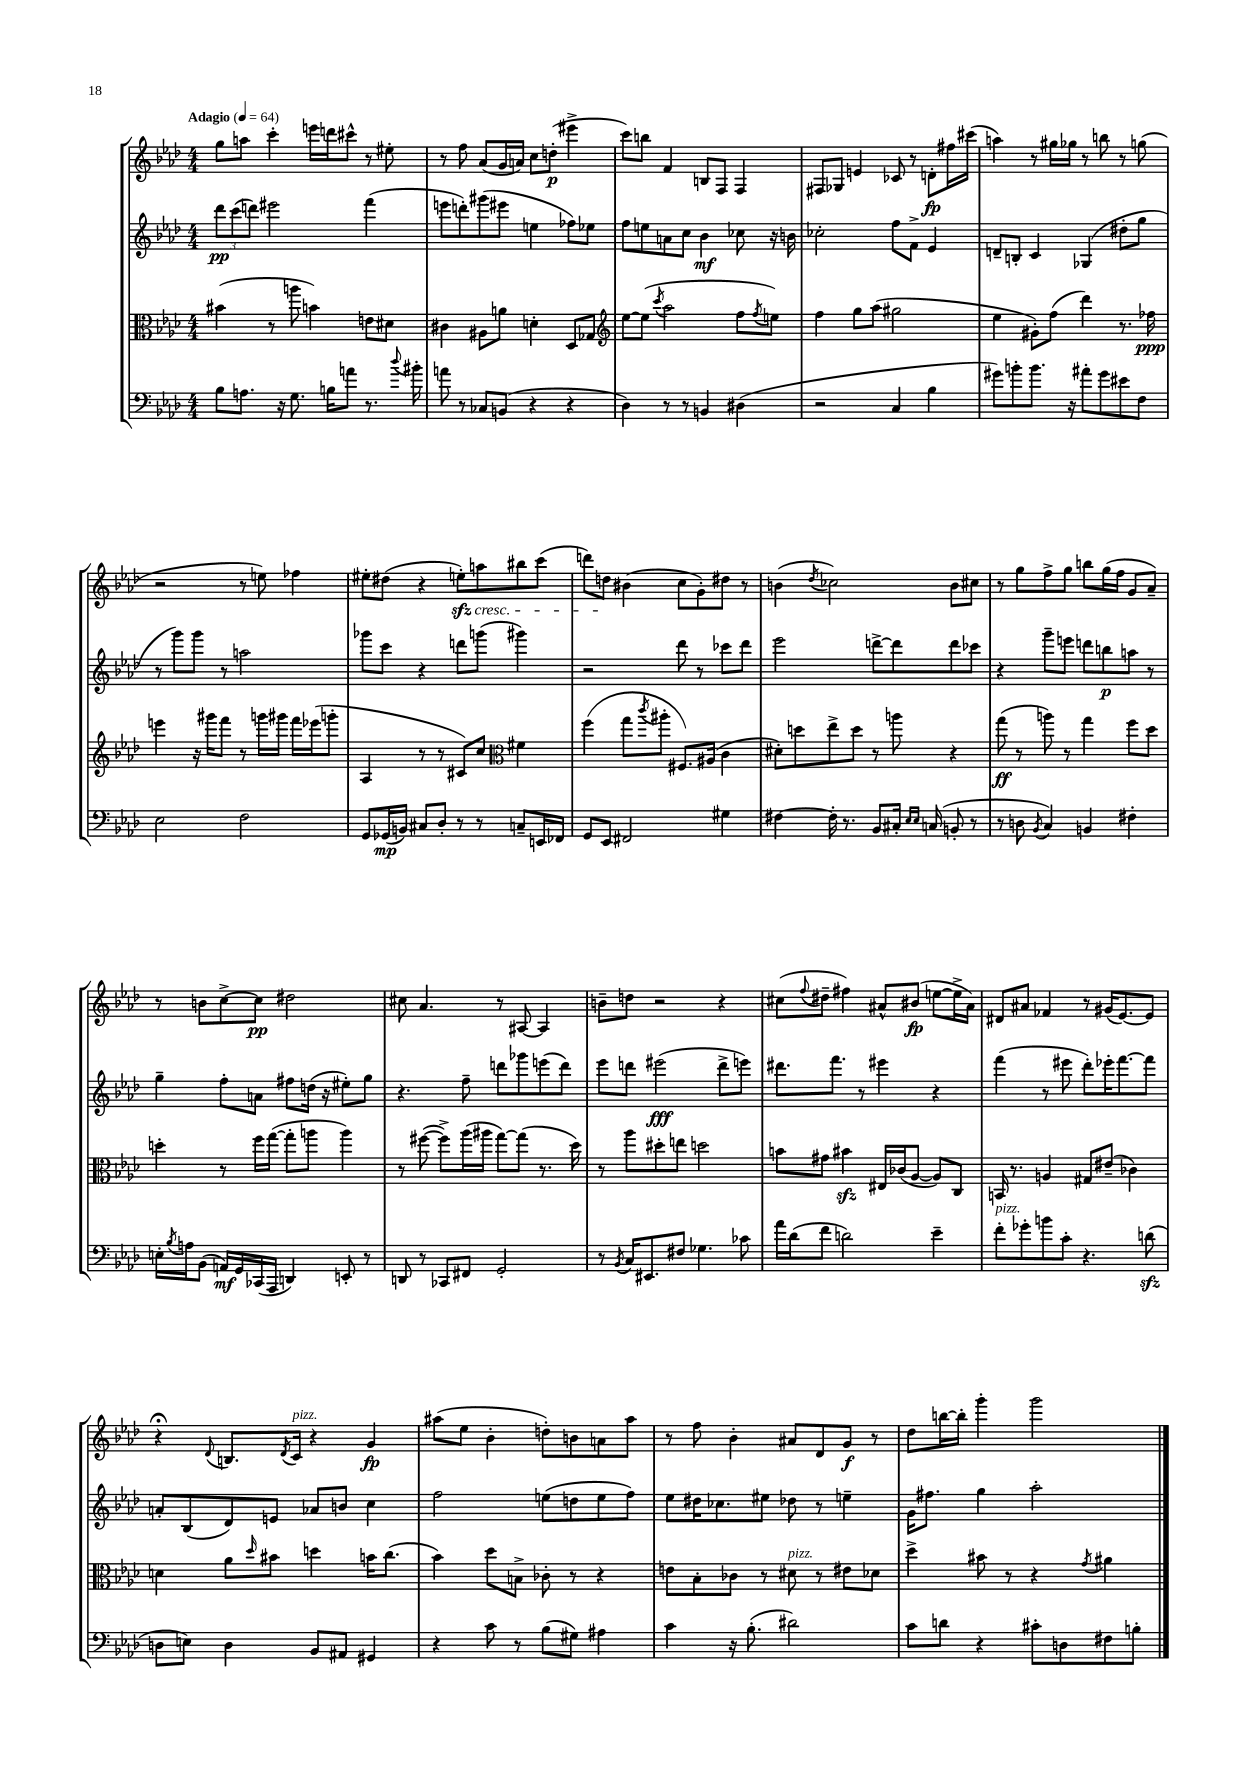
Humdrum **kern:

**kern	**kern	**kern	**kern
*staff4	*staff3	*staff2	*staff1
*clefF4	*clefC3	*clefG2	*clefG2
*k[b-e-a-d-]	*k[b-e-a-d-]	*k[b-e-a-d-]	*k[b-e-a-d-]
*M4/4	*M4/4	*M4/4	*M4/4
*MM64	*MM64	*MM64	*MM64
8B-	(4b#	12ddd-	8gg
.	.	(12ccc	.
8.A	.	.	8aa
.	.	12ddd)	.
.	8r	2eee#	4ccc'
16r	.	.	.
8.G	8aa	.	.
.	4b)	.	16eee
16B	.	.	16ddd
8a	.	.	8ccc#^^
8.r	8e	(4fff	8r
.	8d#	.	8ee#'
8qqdd-	.	.	.
16b#'	.	.	.
=	=	=	=
8a	4c#	8eee	8r
8r	.	8ddd')	8ff
8C-	8A#	(8ggg#	(8a-
(8BB	8a	8eee#	16g
.	.	.	16a)
4r	4d'	4ee	8cc
.	.	.	(8dd'
4r	8D-	8ff-)	4eee#^
.	8G-	8ee-	.
=	=	=	=
*	*clefG2	*	*
4D-)	[8ee-	8ff	8ccc)
.	(8ee-]	8ee	8bb
.	8qccc	.	.
8r	2aa-	8a	4f
8r	.	8cc	.
4BB	.	4b-	8B
.	.	.	8F
(4D#	8ff	8cc-	4F
.	8qff	.	.
.	8ee)	16r	.
.	.	16b	.
=	=	=	=
2r	4ff	2cc-'	8F#
.	.	.	8G-
.	8gg	.	4e
.	(8aa-	.	.
4C	2gg#	8ff	8c-
.	.	8f^	8r
4B-	.	4e-	8d'
.	.	.	16ff#
.	.	.	(16ccc#
=	=	=	=
8g#)	4ee-	8d~	4aa)
8b'	.	8B'	.
8.b	8g#')	4c	8r
.	(8ff	.	16gg#
16r	.	.	16gg-
8a#'	4ddd-)	(4G-	8r
8g#	.	.	8bb
8e#	8.r	8dd#'	8r
8F	.	8gg	(8gg
.	16ff-	.	.
=	=	=	=
2E-	4eee	8r	2r
.	.	8ggg)	.
.	16r	8ggg	.
.	16ggg#	.	.
.	8fff	8r	.
2F	8r	2aa	8r
.	16ggg	.	8ee)
.	16ggg#	.	.
.	16fff	.	4ff-
.	(16eee-	.	.
.	8ggg'	.	.
=	=	=	=
8GG	4A-	8ggg-	8ee#'
(16GG-	.	8ccc	(8dd#
16BB)	.	.	.
8C#	8r	4r	4r
8D-'	8r	.	.
8r	8c#)	8ddd	8ee')
8r	8cc	(8ggg	8aa
*	*clefC3	*	*
8C~	4f#	4ggg#)	8bb#
16EE	.	.	(8ccc
16FF-	.	.	.
=	=	=	=
8GG	(4ff	2r	8ddd)
8EE-	.	.	8dd
2FF#	8gg	.	(4b#
.	8qccc	.	.
.	8aa#'	.	.
.	8.F#)	8ddd-	8cc
.	.	8r	8g')
.	(16A#	.	.
4G#	4c	8ccc-	8dd#
.	.	8ddd-	8r
=	=	=	=
[4F#	8d#')	2eee-	(4b
.	8dd	.	.
.	.	.	8qdd-
16F#']	8ee-^	.	2cc-)
8.r	.	.	.
.	8dd	.	.
8BB-	8r	[8ddd^	.
16C#'	8aa	8ddd]	.
16qqE-	.	.	.
16qqE-	.	.	.
(16C	.	.	.
8BB'	4r	8ddd	8b
8r	.	8ccc-	8cc#
=	=	=	=
8r	(8gg	4r	8r
8D	8r	.	8gg
8qBB-	.	.	.
4C)	8aa)	8ggg~	8ff^
.	8r	8eee	8gg
4BB	4gg	8ddd	8bb
.	.	8bb	(16gg
.	.	.	16ff
4F#'	8ff	8aa	8g
.	8dd-	8r	8a-~)
=	=	=	=
16E'	4dd'	4gg~	8r
8qB-	.	.	.
16A	.	.	.
(8BB-	.	.	8b
16AA)	8r	8ff'	[8cc^
16GG	.	.	.
(16CC-	16ff	8a	8cc]
16AAA-	([16gg	.	.
4DD)	8gg']	8ff#	2dd#
.	8aa	(16dd	.
.	.	16r	.
8EE'	4aa)	8ee#')	.
8r	.	8gg	.
=	=	=	=
8DD	8r	4.r	8cc#
8r	([8ff#	.	4.a-
8CC-	8ff#^])	.	.
8FF#	(16aa-	8ff~	.
.	16aa#	.	.
2GG'	[8gg)	8ddd	8r
.	(8gg]	8ggg-	[8A#
.	8.r	(8eee	4A#]
.	.	8ddd)	.
.	16dd-)	.	.
=	=	=	=
8r	8r	8eee-	8b~
8qBB-	.	.	.
16C	8aa-	8ddd	8dd
8.EE#	.	.	.
.	8dd#'	(2eee#	2r
8F#	8ee	.	.
4.G-	2dd	.	.
.	.	8ddd^	4r
8c-	.	8eee)	.
=	=	=	=
16a-	8b	8.ddd#	(8cc#
(16d-	.	.	.
.	.	.	8qqff
8f	8g#	.	8dd#~
.	.	8.fff	.
2d)	4b#	.	4ff#)
.	.	8r	.
.	16E#	4eee#	8a#^^
.	(16c-	.	.
.	[8A-	.	(8b#
4e-~	8A-])	4r	[8ee
.	8C	.	16ee^]
.	.	.	16a#)
=	=	=	=
8f'	16BB	(4fff	8d#
.	8.r	.	.
8g-'	.	.	8a#
8b	4A	8r	4f-
8c'	.	8eee#	.
4.r	8G#	8ddd-')	8r
.	(8e#~	16eee-'	(16g#
.	.	[8.fff	[8.e-)
.	4c-)	.	.
(8d	.	8fff]	8e-]
=	=	=	=
8D	4d	8a'	4r;
8E)	.	(8B-	.
.	.	.	8qqd-
4D	8a-	8d-)	8.B
.	16qqdd-	.	.
.	8b#	8e	.
.	.	.	8qd-
.	.	.	16c
8BB-	4dd	8a-	4r
8AA#	.	8b	.
4GG#	16b	4cc	4g
.	(8.cc	.	.
=	=	=	=
4r	4b-)	2ff	(8aa#
.	.	.	8ee-
8c	8dd-	.	4b-'
8r	8B^	.	.
(8B-	8c-'	(8ee	8dd')
8G#)	8r	8dd	8b
4A#	4r	8ee	8a
.	.	8ff)	8aa#
=	=	=	=
4c	8e	8ee-	8r
.	8B-'	16dd#	8ff
.	.	8.cc-	.
16r	8c-	.	4b-'
(8.B-'	.	.	.
.	8r	8ee#	.
2d#)	8d#	8dd-	8a#
.	8r	8r	8d-
.	8e#	4ee~	8g
.	8d-	.	8r
=	=	=	=
8c	4dd-^	16g	8dd-
.	.	8.ff#	.
8d	.	.	[16bb
.	.	.	16bb']
4r	8b#	4gg	4ggg'
.	8r	.	.
8c#'	4r	2aa-'	2ggg
8D	.	.	.
.	8qg	.	.
8F#	4a#	.	.
8B'	.	.	.
==	==	==	==
*-	*-	*-	*-
